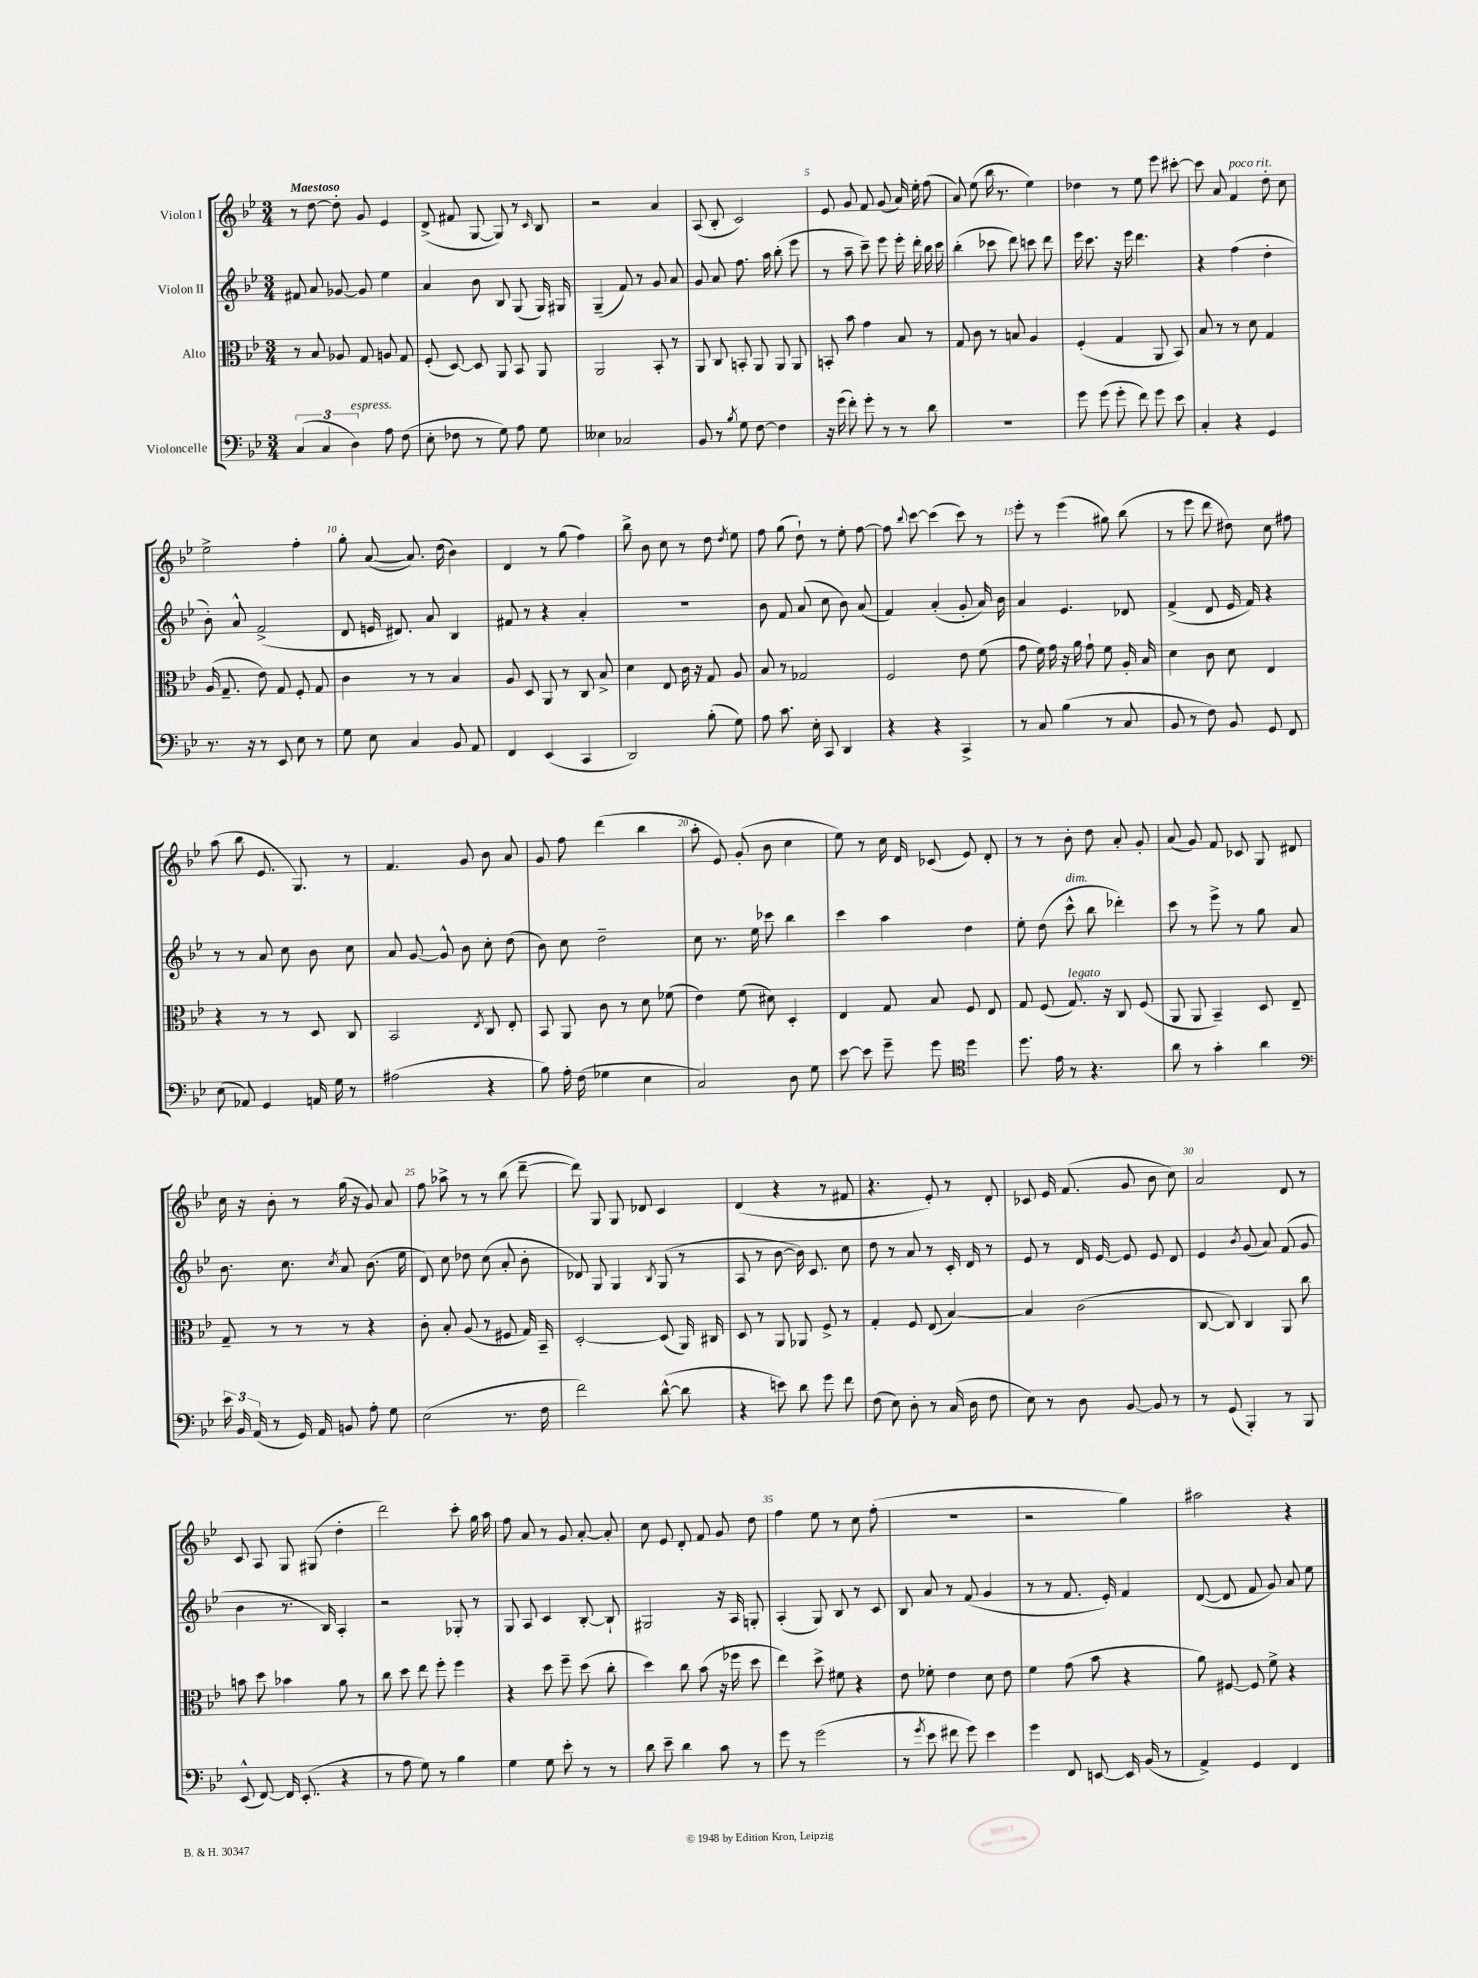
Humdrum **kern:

**kern	**kern	**kern	**kern
*staff4	*staff3	*staff2	*staff1
*clefF4	*clefC3	*clefG2	*clefG2
*k[b-e-]	*k[b-e-]	*k[b-e-]	*k[b-e-]
*M3/4	*M3/4	*M3/4	*M3/4
(6C	8r	8f#	8r
.	8B-	8a	[8dd
6C	.	.	.
.	8A-	[8g-	8dd']
6D)	.	.	.
.	8G	8g-]	8g
8A	8A	4ee-	4e-
(8F	8G	.	.
=	=	=	=
8E-'	(8F'	4a	(8d^
8F-	[8D)	.	8f#
8r	8D]	8b-	[8G
8G)	8AA	8B-	8G])
8A	8BB-	(8G	8r
.	.	.	16qqc
8G	8AA	16G)	8B-
.	.	16G#	.
=	=	=	=
4E--	2AA	(4G~	2r
2C-	.	8f)	.
.	.	8r	.
.	8BB-'	8g	4a
.	8r	8a	.
=	=	=	=
8BB-	8AA	8g	(8A
8r	8C	8a	8B-'
8qB-	.	.	.
8G	8BB'	8.ff	2c)
[8F	8AA	.	.
.	.	16aa	.
4F]	8AA	(8bb-'	.
.	8AA	8eee-	.
=	=	=	=
16r	8BB'	8r	8e-
(16g	.	.	.
8f')	8b-	8aa~	8g
8g'	4g	8ccc~)	8f
8r	.	8eee-	(8g
8r	8B-	16eee-'	16a)
.	.	16ddd'	16ee-'
8d	8r	16bb-	(8ff
.	.	16ccc	.
=	=	=	=
2.r	8G	(4bb-'	8a)
.	8c	.	(8ee-
.	8r	8ccc-	16bb-
.	.	.	8.r
.	8B	8ddd)	.
.	4A	8ccc	4ee-)
.	.	8ddd	.
=	=	=	=
8g	(4F'	16eee-	4dd-
.	.	8.ccc	.
(8g	.	.	.
8g'	4G	16r	8r
.	.	16eee-	.
8f)	.	4.ddd	8ee-
8g	8AA	.	8eee-
8e-	8BB-)	.	[8ccc#'
=	=	=	=
4C'	8B-	4r	8ccc#]
.	8r	.	8a
4r	8r	(4ff	4f
.	8d	.	.
4GG	4G	4dd'	8dd'
.	.	.	8cc
=	=	=	=
8.r	(16A	8b-')	2ee-^
.	8.G~	.	.
.	.	8a^^	.
16r	.	.	.
8r	8e-)	(2f^	.
8EE-	8G	.	.
8E-	8F'	.	4ff'
8r	8G	.	.
=	=	=	=
8G	4c	8d	8gg'
8E-	.	16e	([8a
.	.	8.d#)	.
4C	8r	.	8.a])
.	8r	8a	.
.	.	.	(16dd
8BB-	4B-	4B-	4b-)
8AA	.	.	.
=	=	=	=
4FF	8A	8f#	4d
.	8D	8r	.
(4EE-	8AA	4r	8r
.	8r	.	(8gg
4CC	8C	4a'	4ff)
.	8B-^	.	.
=	=	=	=
2DD)	4d	2.r	8bb-^
.	.	.	8b-
.	8E-	.	8cc
.	16c	.	8r
.	16r	.	.
(8B-'	8G	.	8dd
.	.	.	8qdd
8G)	8A	.	8ee-
=	=	=	=
8A	8B-	8b-	8ff
8.c	8r	8f	(8gg
.	2G-	(8a	8dd`)
16E-'	.	.	.
8CC	.	8cc	8r
4DD	.	8b-)	8ee-'
.	.	(8a	[8ff
=	=	=	=
4r	2F	4f)	8ff]
.	.	.	8qqbb-
.	.	.	[8ccc
4r	.	(4a'	(4ccc]
4CC^	8e-	8g'	8ccc)
.	(8f	16a)	8r
.	.	16b-	.
=	=	=	=
8r	8g	4a	8eee-'
8C	16f)	.	8r
.	16g	.	.
(4B-	16r	4.e-	(4eee-
.	16a	.	.
.	8g`	.	.
8r	8f	.	8gg#)
8C	16A'	8d-	(8bb-
.	16B-	.	.
=	=	=	=
8BB-	4d	(4f^	8r
8r	.	.	8eee-
8F)	8c	8d	8ddd
8BB-	8d	16e-	8dd#)
.	.	16f)	.
8GG	4E-	4r	8cc
8FF	.	.	8ff#
=	=	=	=
(8E-	4r	8r	(8aa
8AA-)	.	8r	8bb-
4GG	8r	8a	8.e-
.	8r	8cc	.
.	.	.	8.G)
16AA	8D	8b-	.
16G	.	.	.
8r	8C	8cc	8r
=	=	=	=
(2A#	2BB-	8a	4.f
.	.	[8g	.
.	.	8g^^]	.
.	.	8b-	8g
.	8qE-	.	.
4r	8C	8cc'	8b-
.	8E-'	(8dd	8a
=	=	=	=
8B-)	8BB-	8b-)	8g
16A'	8AA	8cc	8ff
(16F	.	.	.
4G-	8c	2dd~	(4ddd
.	8r	.	.
4E-	8d	.	4bb-
.	(8f-	.	.
=	=	=	=
2C)	4e-)	8cc	8aa'
.	.	8.r	8e-)
.	(8f	.	(8g'
.	.	16ee-	.
.	8d#)	8ccc-	8b-
8D	4D'	4bb-	4cc
8G	.	.	.
=	=	=	=
[8e-	4E-	4ccc	8ee-)
8e-]	.	.	8r
8g~	8G	4aa	16cc
.	.	.	16d
8g	8B-	.	(8c-
*clefC4	*	*	*
4dd	8F	4dd	8e-)
.	8E-	.	8d'
=	=	=	=
8.dd	8G	8ee-'	8r
.	(8F	(8dd	8r
16e-	.	.	.
8r	8.G)	8ccc^^	8b-'
4.r	.	8bb-	8dd
.	16r	.	.
.	8C	4ddd-')	8a'
.	(8F	.	8g'
=	=	=	=
8a	8AA	8ccc	(8a
8r	8AA	8r	8g)
4g'	4BB-~)	8eee-^	8f
.	.	8r	8c-
4a	8D	8gg	8G
.	8E-~	8a	8d#
=	=	=	=
*clefF4	*	*	*
24e-	8G~	8.b-	16cc
24BB-	.	.	.
.	.	.	16r
(24AA	.	.	.
8r	8r	.	8b-'
.	.	8.cc	.
16GG)	8r	.	8r
16AA	.	.	.
.	.	8qcc	.
8BB	8r	8a	(16gg
.	.	.	16r
8A'	4r	(8.b-	8g)
8G	.	.	8a
.	.	16ee-	.
=	=	=	=
(2E-	8c'	8d)	8ff
.	8B-'	8cc	8aa-^
.	(8A	8dd-	8r
.	8r	(8cc	8r
8.r	8F#	8a'	(8bb-
.	16G)	8b-'	[8ddd~
16F	16BB-~	.	.
=	=	=	=
2f)	[2D'	8d-)	8ddd])
.	.	8G	8G
.	.	4G	8G
.	.	.	8d-
.	.	8qB-	.
([8d^^	(8D]	(8G	4c
8d]	16AA)	8r	.
.	16C#	.	.
=	=	=	=
4r	8D	8A	(4d
.	8r	8r	.
8e)	8AA	[8b-	4r
8d	8AA-	16b-])	.
.	.	8.c	.
8g	8F^	.	8r
8f	8r	8cc	8f#
=	=	=	=
(8F	4G'	8dd	4.r
8E-)	.	8r	.
8D'	8F	8a	.
8r	(8E-	8r	8e-')
(16C	[4B-)	16c'	8r
16D	.	16d	.
8F	.	8r	8d'
=	=	=	=
8E-)	4B-]	8e-	8c-
8r	.	8r	16e-
.	.	.	(8.f
8D	(2c	16d	.
.	.	[16e-	.
[8BB-	.	8e-]	8g
8BB-]	.	8e-	8b-
8r	.	8d	8cc)
=	=	=	=
8r	[8C	4e-	2a
(8GG	8C])	.	.
.	.	8qb-	.
4BBB-')	4C	(8g	.
.	.	8a)	.
8r	8AA	(8f	8d
8BBB-	8cc	8g	8r
=	=	=	=
(8EE-^^	8b	4b-	8c
[8FF)	8dd	.	8A
16FF]	4b-	8.r	8G
(8.EE-'	.	.	.
.	.	.	(8G#
.	.	16B-)	.
4r	8a	4A'	4dd'
.	8r	.	.
=	=	=	=
8r	8cc	2r	2ddd)
8A	8dd	.	.
8G)	8ee-	.	.
8r	8ff'	.	.
4B-	4ff	8G-'	8ccc'
.	.	8r	16gg
.	.	.	16aa
=	=	=	=
4G	4r	8G	8ff
.	.	8A	8a
8G	8dd	4c	8r
8e-'	8ff~	.	8g
8r	(8dd	[8B-'	[8a'
8r	8cc'	8B-`]	8a']
=	=	=	=
8d	4dd)	2G#	8cc
8e-~	.	.	8e-
4d	8cc	.	8d'
.	(8b-	.	8f
8c	16r	16r	8g
.	16ff-	16A	.
8r	8dd	8G'	8dd
=	=	=	=
8g	4ee-)	(4A'	4ff
8r	.	.	.
(2g	8dd^	8G)	8ee-
.	8f#	8B-	8r
.	4r	8r	8cc
.	.	8c	(8ff'
=	=	=	=
8r	8e-	8B-	2.r
8qg	.	.	.
8e-	8f-'	8a	.
8f#	4e-	8r	.
8g)	.	(8f	.
4e-	8d	4g	.
.	8e-	.	.
=	=	=	=
4g	4f	8r	2r
.	.	8r	.
8FF	(8g	8.f	.
[8EE	8b-	.	.
.	.	16e-')	.
16EE]	4r	4f	4gg)
(16BB-	.	.	.
8r	.	.	.
=	=	=	=
4AA^)	8a)	([8d	2aa#
.	[8F#	8d]	.
4GG	8F#]	8f	.
.	8f^	8g)	.
4FF	4r	8a	4r
.	.	8ee-	.
==	==	==	==
*-	*-	*-	*-
